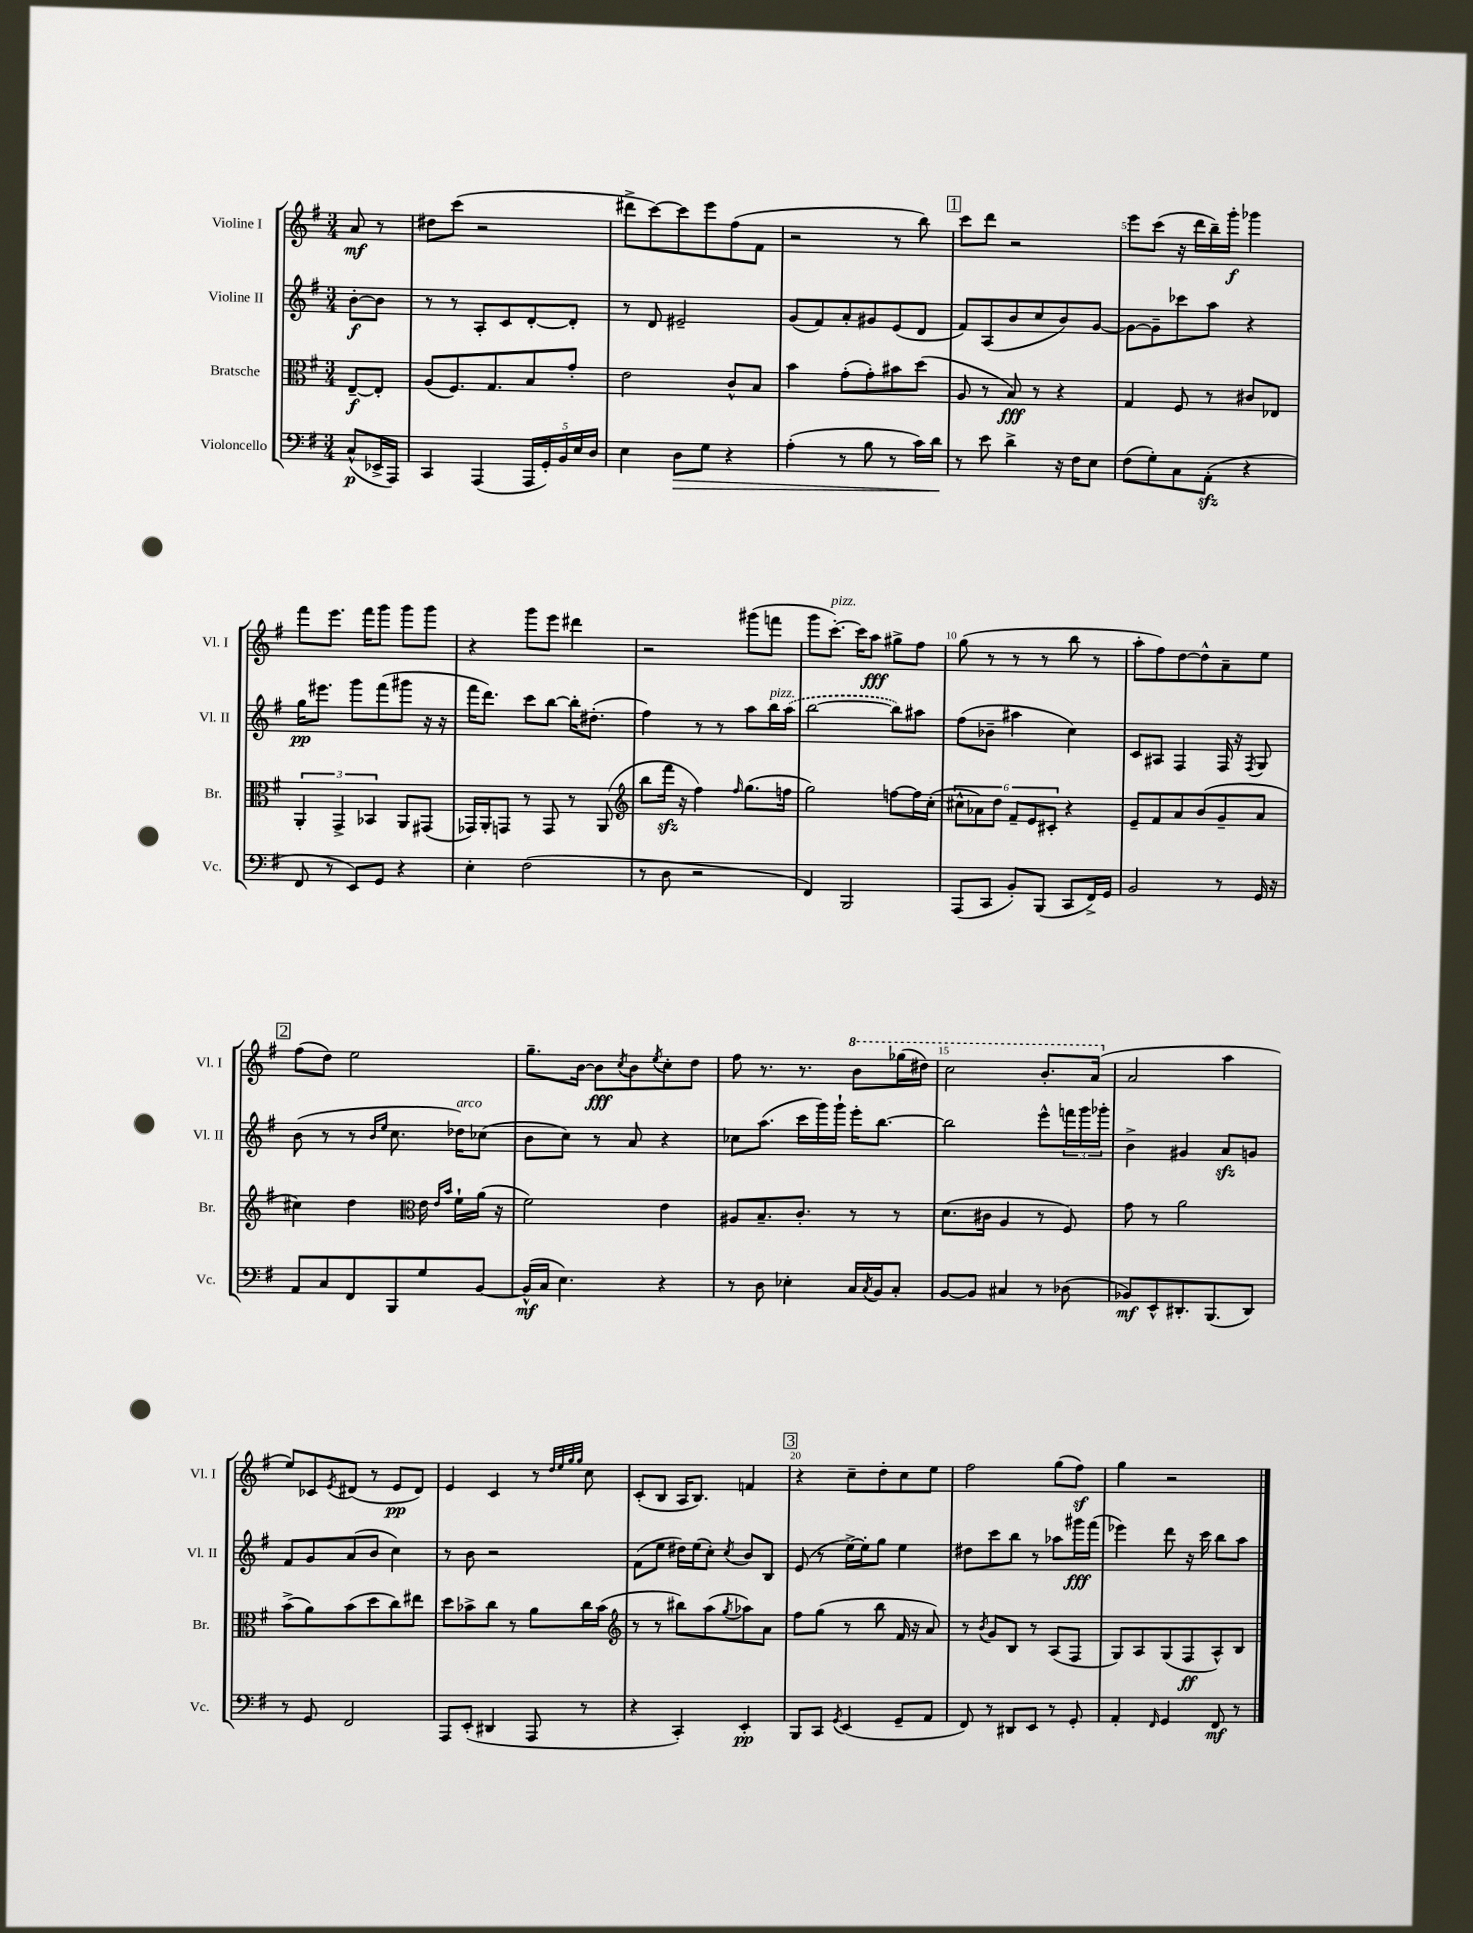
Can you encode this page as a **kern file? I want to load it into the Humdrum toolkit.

**kern	**kern	**kern	**kern
*staff4	*staff3	*staff2	*staff1
*clefF4	*clefC3	*clefG2	*clefG2
*k[f#]	*k[f#]	*k[f#]	*k[f#]
*M3/4	*M3/4	*M3/4	*M3/4
(8C^^	[8E~	[8b'	8a
16EE-^	8E']	8b]	8r
16AAA)	.	.	.
=	=	=	=
4CC	(8A	8r	8dd#
.	8.F#)	8r	(8ccc
(4AAA	.	8A'	2r
.	8.G	.	.
.	.	8c	.
20AAA	8B	[8d'	.
20GG')	.	.	.
20BB	.	.	.
.	8g'	8d']	.
20E	.	.	.
20D	.	.	.
=	=	=	=
4E	2e	8r	8ddd#^
.	.	8d	[8ccc)
8D	.	2e#~	8ccc]
8G	.	.	8eee
4r	8c^^	.	(8ff#
.	8B	.	8f#
=	=	=	=
(4A'	4b	(8g	2r
.	.	8f#)	.
8r	(8g'	8a'	.
8B	8g')	8g#	.
8r	8b#	(8e	8r
16c)	(8dd	8d	8bb)
16d	.	.	.
=	=	=	=
8r	8A	8f#)	8ccc
8e	8r	(8A	8ddd
4d^	8B)	8b	2r
.	8r	8cc	.
16r	4r	8b)	.
16F#	.	.	.
8E	.	[8g	.
=	=	=	=
(8F#	4G	8g_	8eee
8G')	.	8g~]	(8ccc
8C	8F#	8ccc-	16r
.	.	.	16ddd
(8AA'	8r	8aa	16bb~)
.	.	.	16ggg'
4r	8c#	4r	4ggg-
.	8E-	.	.
=	=	=	=
8FF#	6AA'	16gg	8fff#
.	.	8.eee#	.
8r	.	.	8.eee
.	6GG^	.	.
8EE)	.	8ggg	.
.	.	.	16fff#
.	6BB-	.	.
8GG	.	(8fff#	8ggg
4r	8AA	8ggg#	8ggg
.	(8GG#	16r	8ggg
.	.	16r	.
=	=	=	=
4E'	16GG-)	16fff#	4r
.	16AA'	8.ddd)	.
.	8GG	.	.
(2F#	8r	8ccc	8ggg
.	8GG	[8bb	8eee
.	8r	16bb']	4ddd#
.	.	(8.dd#'	.
.	(8AA	.	.
=	=	=	=
*	*clefG2	*	*
8r	8bb	4ff#)	2r
8D	16fff#	.	.
.	16r	.	.
2r	4ff#)	8r	.
.	.	8r	.
.	16qqff#	.	.
.	(8.gg	8aa	(8ggg#
.	.	16bb	8fff
.	16ff	(16aa	.
=	=	=	=
4FF#)	2gg)	[2bb	8ggg
.	.	.	[8.ccc')
2BBB	.	.	.
.	.	.	16ccc]
.	.	.	8aa
.	[8ff	8bb])	8gg#^
.	16ff]	8aa#	8ff#
.	(16cc'	.	.
=	=	=	=
(8AAA	12cc#^^	(8ff#	(8gg
.	12a-)	.	.
8CC	.	8b-~	8r
.	12dd	.	.
8BB')	12f#~	4aa#	8r
.	12e	.	.
(8BBB	.	.	8r
.	12c#'	.	.
8CC	4r	4cc)	8bb
16FF#^)	.	.	8r
16GG	.	.	.
=	=	=	=
2BB	8e~	8c	8aa'
.	8f#	8A#	8ff#)
.	8a	4F#	[8dd
.	(8b	.	8dd^^]
8r	8g~	16F#	8a~
.	.	16r	.
.	.	8qF#	.
16GG	8a	8G	8ee
16r	.	.	.
=	=	=	=
8AA	4cc#)	(8b	(8ff#
8C	.	8r	8dd)
8FF#	4dd	8r	2ee
.	.	16qqb	.
.	.	16qqee	.
8BBB	.	8.cc	.
*	*clefC3	*	*
8G	16e	.	.
.	16qqe	.	.
.	16qqb	.	.
.	16f#`	16dd-)	.
[8BB	(16a	(8cc-	.
.	16r	.	.
=	=	=	=
(16BB^^]	2f#)	8b	8.gg~
16C	.	.	.
4.E)	.	8cc)	.
.	.	.	[16b
.	.	8r	8b]
.	.	.	8qcc
.	.	8a	8b
.	.	.	8qee
4r	4e	4r	8cc'
.	.	.	8dd
=	=	=	=
8r	8A#	8cc-	8ff#
8D	8.B~	(8.aa	8.r
4E-'	.	.	.
.	8.c'	16ccc	8.r
.	.	16ggg)	.
.	.	16ggg`	.
16C	8r	16eee'	8bb
8qC	.	.	.
16BB	.	[8.bb	.
8C'	8r	.	(16ggg-
.	.	.	16ddd#)
=	=	=	=
[8BB	(8.d	2bb]	2ccc
8BB]	.	.	.
.	16c#	.	.
4C#	4A	.	.
8r	8r	8eee^^	8.bb'
(8D-	8F#)	24fff	.
.	.	24ggg	.
.	.	.	(16aa
.	.	24ggg-'	.
=	=	=	=
8BB-)	8g	4b^	2a
8EE^^	8r	.	.
8.DD#'	2a	4g#	.
(8.BBB	.	.	.
.	.	8a	4aa
8DD#)	.	8g	.
=	=	=	=
8r	(8b^	8f#	8ee)
8GG	8a)	8g	8c-
.	.	.	8qe
2FF#	(8b	(8a	(8d#
.	8dd	8b	8r
.	8cc)	4cc)	8e
.	8ee#	.	8d#)
=	=	=	=
8AAA	8dd	8r	4e
(8EE'	8b-^	8b	.
4DD#	8cc	2r	4c
.	8r	.	.
8AAA	8a	.	8r
.	.	.	32qqdd
.	.	.	32qqee
.	.	.	32qqgg
.	.	.	32qqgg
8r	16cc	.	8cc
.	(16b-	.	.
=	=	=	=
*	*clefG2	*	*
4r	8r	(8f#	(8c'
.	8r	8ee	8B
4CC')	8bb#)	16dd#)	16A
.	.	(16ee	8.B)
.	(8aa	8cc')	.
.	8qgg	8qcc	.
4EE'	8aa-)	8b	4f
.	8a	8B	.
=	=	=	=
8BBB	8ff#	(8e	4r
8CC	(8gg	8r	.
8qGG	.	.	.
(4EE	8r	[16ee^)	8cc~
.	.	16ee']	.
.	8bb	8gg	8dd'
8GG~	16f#	4ee	8cc
.	16r	.	.
8AA	8a)	.	8ee
=	=	=	=
8FF#)	8r	8dd#	2ff#
.	8qb	.	.
8r	8g	8ccc	.
8DD#	8B	8bb	.
8EE	8r	8r	.
8r	(8A	8aa-	(8gg
8GG'	8F#	16ggg#	8ff#)
.	.	(16fff#	.
=	=	=	=
4AA'	8G)	4eee-)	4gg
.	8A	.	.
16qqFF#	.	.	.
4GG	(8G	8ddd	2r
.	8F#	16r	.
.	.	16ccc	.
8FF#	8A^^)	8bb	.
8r	8B	8aa	.
==	==	==	==
*-	*-	*-	*-
